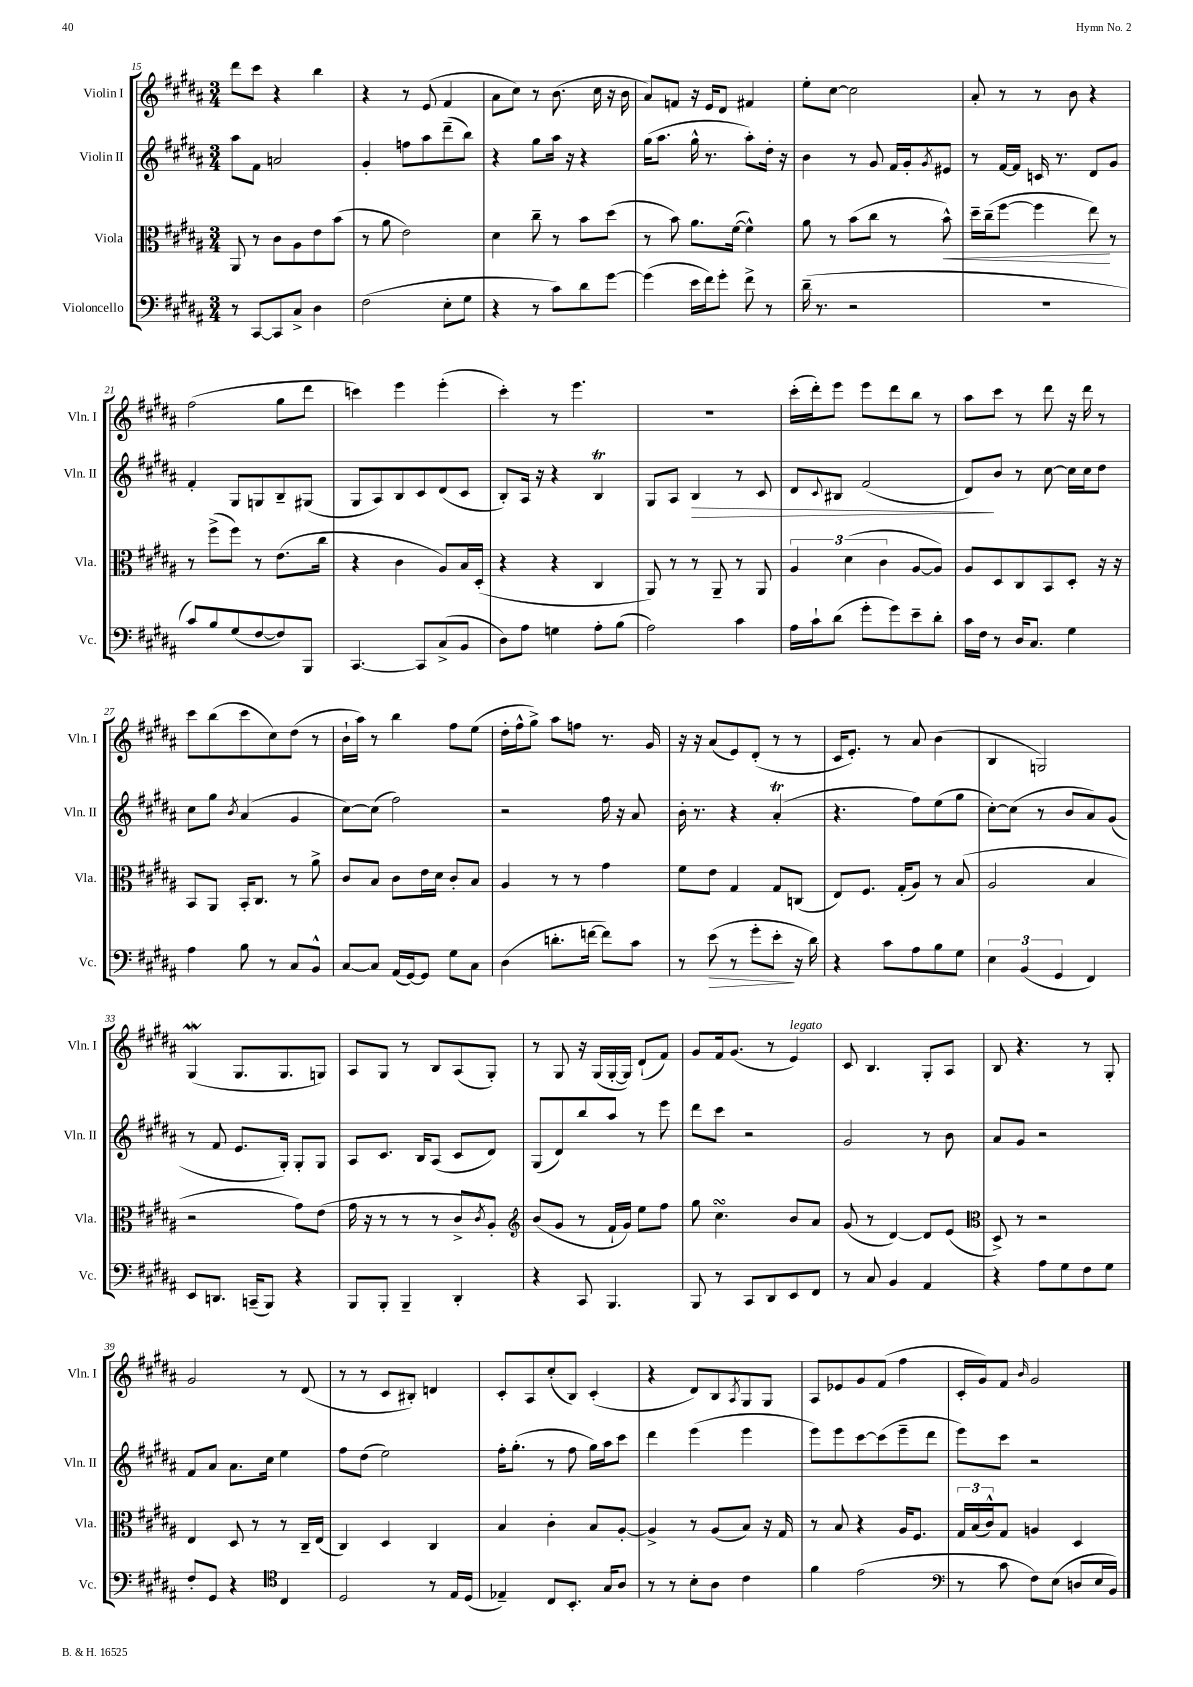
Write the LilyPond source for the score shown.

<<
\new StaffGroup <<
\new Staff = "s0" \with { instrumentName = "Violin I" shortInstrumentName = "Vln. I" } {
    \clef treble \key b \major \numericTimeSignature \time 3/4
    dis'''8 cis'''8 r4 b''4 |
    r4 r8 e'8( fis'4 |
    ais'8 cis''8) r8 b'8.( cis''16 r16 b'16 |
    ais'8) f'8 r16 e'16 dis'8 fis'4 |
    e''8-. cis''8~ cis''2 |
    ais'8-. r8 r8 b'8 r4 |
    fis''2( gis''8 dis'''8 |
    c'''4) e'''4 e'''4-.( |
    cis'''4-.) r8 e'''4. |
    R2. |
    cis'''16-.( dis'''16-.) e'''8 e'''8 dis'''8 b''8 r8 |
    ais''8 cis'''8 r8 dis'''8 r16 dis'''16 r8 |
    cis'''8 b''8( cis'''8 cis''8) dis''8( r8 |
    b'16-! ais''16) r8 b''4 fis''8 e''8( |
    dis''16-. fis''16-^ gis''8->) ais''8 f''8 r8. gis'16 |
    r16 r16 ais'8( e'8) dis'8-.( r8 r8 |
    cis'16 e'8.-.) r8 ais'8 b'4( |
    b4 g2) |
    gis4\mordent( gis8. gis8. g8) |
    ais8 gis8 r8 b8 ais8( gis8-.) |
    r8 gis8 r16 gis16( gis16~-. gis16) dis'8-!( fis'8) |
    gis'8 fis'16 gis'8.( r8 e'4^\markup { \italic "legato" }) |
    cis'8 b4. gis8-. ais8 |
    b8 r4. r8 gis8-. |
    gis'2 r8 dis'8( |
    r8 r8 cis'8 bis8-.) d'4 |
    cis'8-. ais8 cis''8-.( b8) cis'4-.( |
    r4 dis'8) b8 \acciaccatura { ais8 } gis8 gis8 |
    ais8 ees'8 gis'8 fis'8( fis''4 |
    cis'16-. gis'16) fis'8 \grace { b'16 } gis'2 \bar "|." |
}
\new Staff = "s1" \with { instrumentName = "Violin II" shortInstrumentName = "Vln. II" } {
    \clef treble \key b \major \numericTimeSignature \time 3/4
    ais''8 fis'8 a'2 |
    gis'4-. f''8 ais''8 dis'''8--( b''8) |
    r4 gis''8 ais''16 r16 r4 |
    gis''16( ais''8. gis''16-^ r8. ais''8-.) dis''16-. r16 |
    b'4 r8 gis'8 fis'16 gis'16-. \acciaccatura { gis'8 } eis'8 |
    r8 fis'16~ fis'16 c'16 r8. dis'8 gis'8 |
    fis'4-. gis8 g8 b8-- gis8( |
    gis8 ais8) b8 cis'8 dis'8( cis'8 |
    b8-.) ais16 r16 r4 b4\trill |
    gis8 ais8 b4\> r8 cis'8 |
    dis'8 \appoggiatura { cis'8 } bis8 fis'2( |
    dis'8\!) b'8 r8 cis''8~ cis''16 cis''16 dis''8 |
    cis''8 gis''8 \acciaccatura { b'8 } ais'4( gis'4 |
    cis''8~) cis''8( fis''2) |
    r2 fis''16 r16 ais'8 |
    b'16-. r8. r4 ais'4-.\trill( |
    r4. fis''8) e''8( gis''8 |
    cis''8~-.) cis''8( r8 b'8 ais'8) gis'8( |
    r8 fis'8 e'8. gis16-.) gis8-. gis8 |
    ais8 cis'8. b16 ais8( cis'8 dis'8) |
    gis8( dis'8) b''8 ais''8 r8 e'''8 |
    dis'''8 cis'''8 r2 |
    gis'2 r8 b'8 |
    ais'8 gis'8 r2 |
    fis'8 ais'8 ais'8. cis''16 e''4 |
    fis''8 dis''8( e''2) |
    fis''16-. gis''8.-.( r8 fis''8 gis''16) ais''16 cis'''8 |
    dis'''4 e'''4( e'''4 |
    e'''8) e'''8 cis'''8~ cis'''8( e'''8-- dis'''8 |
    e'''8) cis'''8 r2 \bar "|." |
}
\new Staff = "s2" \with { instrumentName = "Viola" shortInstrumentName = "Vla." } {
    \clef alto \key b \major \numericTimeSignature \time 3/4
    ais,8 r8 cis'8 ais8 e'8 b'8( |
    r8 ais'8 e'2) |
    dis'4 cis''8-- r8 b'8 dis''8( |
    r8 b'8) ais'8. fis'16~( fis'4-^) |
    ais'8 r8 b'8( cis''8 r8 b'8-^\<) |
    dis''16-- cis''16--( fis''8~ fis''4 e''8\!) r8 |
    r8 fis''8->( fis''8) r8 e'8.( cis''16 |
    r4 cis'4 ais8) b16 dis16-.( |
    r4 r4 cis4 |
    ais,8) r8 r8 ais,8-- r8 ais,8 |
    \tuplet 3/2 { ais4 dis'4( cis'4 } ais8~ ais8) |
    ais8 dis8 cis8 b,8 dis8-. r16 r16 |
    b,8 ais,8 b,16-. cis8. r8 ais'8-> |
    cis'8 b8 cis'8 e'16 dis'16 cis'8-. b8 |
    ais4 r8 r8 gis'4 |
    fis'8 e'8 gis4 gis8 c8( |
    e8) fis8. gis16-.( ais8) r8 b8( |
    ais2 b4 |
    r2 gis'8) e'8( |
    gis'16 r16 r8 r8 r8 cis'8-> \acciaccatura { cis'8 } ais8-.) |
    \clef treble b'8( gis'8 r8 fis'16-! gis'16) e''8 fis''8 |
    gis''8 cis''4.\turn b'8 ais'8 |
    gis'8( r8 dis'4~) dis'8 e'8( |
    \clef alto dis8->) r8 r2 |
    e4 dis8 r8 r8 cis16-- e16( |
    cis4) dis4 cis4 |
    b4 cis'4-. b8 ais8~-. |
    ais4-> r8 ais8( b8) r16 gis16 |
    r8 b8 r4 ais16 fis8. |
    \tuplet 3/2 { gis16 b16( cis'16-^) } gis8 a4 dis4 \bar "|." |
}
\new Staff = "s3" \with { instrumentName = "Violoncello" shortInstrumentName = "Vc." } {
    \clef bass \key b \major \numericTimeSignature \time 3/4
    r8 cis,8~ cis,8 cis8-> dis4 |
    fis2( e8-. gis8 |
    r4 r8 cis'8) dis'8 gis'8~ |
    gis'4( e'16 fis'16) gis'8-. fis'8-> r8 |
    dis'16--( r8. r2 |
    R2. |
    cis'8) b8 gis8( fis8~ fis8) b,,8 |
    cis,4.~ cis,8 cis8->( b,8 |
    dis8) ais8 g4 ais8-. b8( |
    ais2) cis'4 |
    ais16 cis'16-! dis'8( gis'8-. gis'8) e'8-- dis'8-. |
    cis'16 fis16 r8 dis16 cis8. gis4 |
    ais4 b8 r8 cis8 b,8-^ |
    cis8~ cis8 ais,16( gis,16~) gis,8 gis8 cis8 |
    dis4( d'8.-. f'16~ f'8) cis'8 |
    r8 e'8\>( r8 gis'8-. e'8-.\! r16 dis'16) |
    r4 cis'8 ais8 b8 gis8 |
    \tuplet 3/2 { e4 b,4( gis,4 } fis,4) |
    e,8 d,8. c,16--( b,,8) r4 |
    b,,8 b,,8-. b,,4-- dis,4-. |
    r4 cis,8 b,,4. |
    b,,8 r8 cis,8 dis,8 e,8 fis,8 |
    r8 cis8 b,4 ais,4 |
    r4 ais8 gis8 fis8 gis8 |
    fis8-. gis,8 r4 \clef tenor cis4 |
    dis2 r8 e16 dis16( |
    ees4--) cis8 b,8.-. gis16 ais8 |
    r8 r8 b8-. ais8 cis'4 |
    fis'4 e'2( |
    \clef bass r8 cis'8 fis8) e8( d8 e16 b,16) \bar "|." |
}
>>
>>
\layout { \context { \Score currentBarNumber = #15 } }
